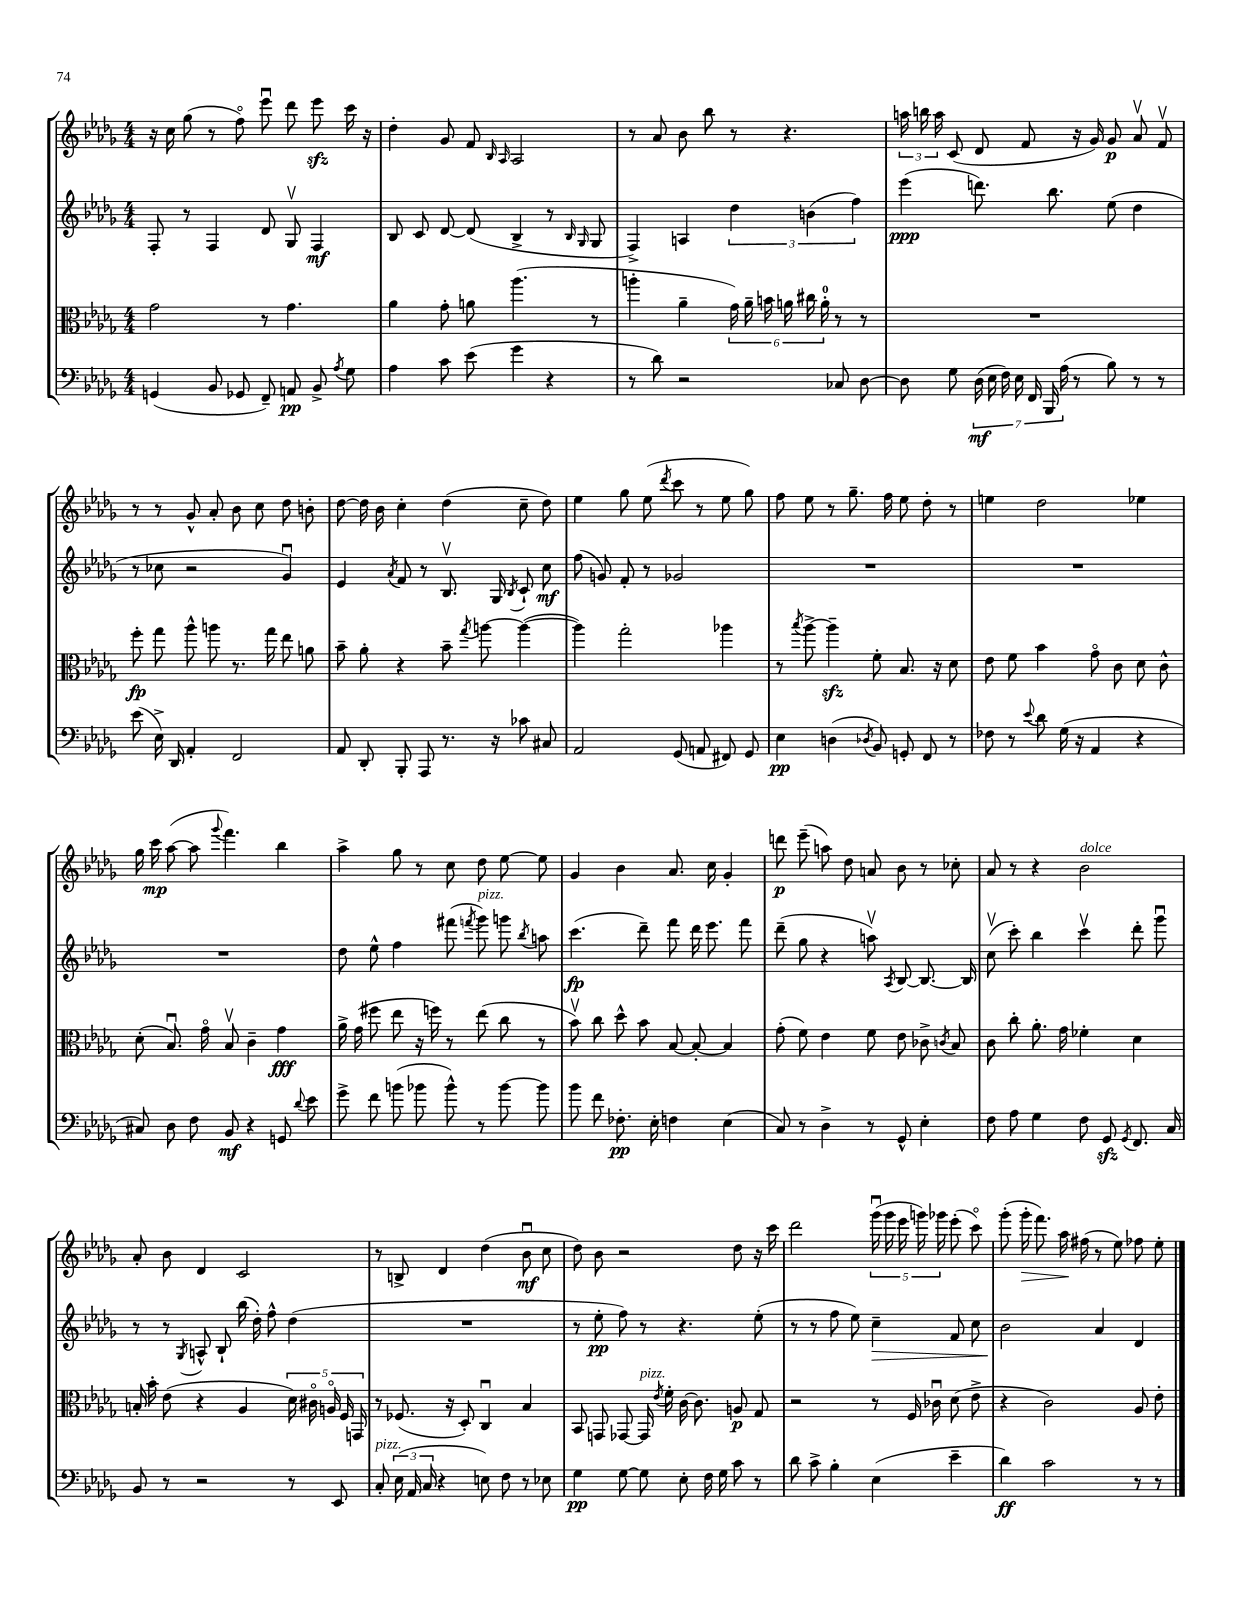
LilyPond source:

<<
\new StaffGroup <<
\new Staff = "s0" {
    \clef treble \key des \major \numericTimeSignature \time 4/4
    \autoBeamOff r16 c''16 ges''8( r8 f''8\flageolet) ees'''8\downbow des'''8 ees'''8\sfz c'''16 r16 |
    des''4-. ges'8 f'8 \grace { bes16 aes16 } aes2 |
    r8 aes'8 bes'8 bes''8 r8 r4. |
    \tuplet 3/2 { a''16 b''16 a''16 } c'8( des'8 f'8 r16 ges'16) ges'8\p aes'8\upbow f'8\upbow |
    r8 r8 ges'8-^ aes'8-. bes'8 c''8 des''8 b'8-. |
    des''8~ des''16 bes'16 c''4-. des''4( c''8-- des''8) |
    ees''4 ges''8 ees''8( \acciaccatura { des'''8 } c'''8 r8 ees''8 ges''8) |
    f''8 ees''8 r8 ges''8.-- f''16 ees''8 des''8-. r8 |
    e''4 des''2 ees''4 |
    ges''16 c'''16\mp aes''8~( aes''8 \appoggiatura { ges'''8 } f'''4.) bes''4 |
    aes''4-> ges''8 r8 c''8 des''8 ees''8~ ees''8 |
    ges'4 bes'4 aes'8. c''16 ges'4-. |
    d'''8\p ees'''8--( a''8) des''8 a'8 bes'8 r8 ces''8-. |
    aes'8 r8 r4 bes'2^\markup { \italic "dolce" } |
    aes'8-. bes'8 des'4 c'2 |
    r8 b8-> des'4 des''4( bes'8\downbow\mf c''8 |
    des''8) bes'8 r2 des''8 r16 c'''16 |
    des'''2 \tuplet 5/4 { ges'''16\downbow( ges'''16 ees'''16 g'''16) ges'''16 } ees'''8-.( c'''8\flageolet) |
    ges'''8-.( ges'''16-.\> f'''8.) aes''16\! fis''16( r8 ees''8) fes''8 ees''8-. \bar "|." |
}
\new Staff = "s1" {
    \clef treble \key des \major \numericTimeSignature \time 4/4
    \autoBeamOff f8-. r8 f4 des'8 ges8\upbow f4\mf |
    bes8 c'8 des'8~ des'8( bes4-> r8 \grace { bes16 ges16 } ges8 |
    f4->) a4 \tuplet 3/2 { des''4 b'4( f''4) } |
    ees'''4\ppp( d'''8.) bes''8. ees''8( des''4 |
    r8 ces''8 r2 ges'4\downbow) |
    ees'4 \acciaccatura { aes'8 } f'8 r8 bes8.\upbow ges16 \acciaccatura { bes8 } c'8-! c''8\mf |
    f''8( g'8) f'8-. r8 ges'2 |
    R1 |
    R1 |
    R1 |
    des''8 ees''8-^ f''4 fis'''8( \acciaccatura { f'''8 } ges'''8^\markup { \italic "pizz." }) g'''8 \acciaccatura { bes''8 } a''8 |
    c'''4.\fp( des'''8--) f'''8 des'''16 ees'''8. f'''8 |
    des'''8--( ges''8 r4 a''8\upbow) \acciaccatura { aes8 } bes8~ bes8.~ bes16 |
    c''8\upbow( c'''8-.) bes''4 c'''4\upbow des'''8-. ges'''8\downbow |
    r8 r8 \acciaccatura { ges8 } a8-^ bes8-! bes''16( des''16-.) f''8-^ des''4( |
    R1 |
    r8 ees''8-.\pp f''8) r8 r4. ees''8-.( |
    r8 r8 f''8 ees''8) c''4--\> f'8 c''8 |
    bes'2\! aes'4 des'4 \bar "|." |
}
\new Staff = "s2" {
    \clef alto \key des \major \numericTimeSignature \time 4/4
    \autoBeamOff ges'2 r8 ges'4. |
    aes'4 ges'8-. a'8 aes''4.( r8 |
    a''4-. aes'4-- \tuplet 6/4 { ges'16) aes'16-- b'16 a'16 cis''16 a'16-0-. } r8 r8 |
    R1 |
    f''8-.\fp ges''8 aes''8-^ a''8 r8. ges''16 ees''8 a'8 |
    bes'8-- aes'8-. r4 bes'8-- \acciaccatura { ges''8 } a''8~ a''4~( |
    a''4) ges''2-. aes''4 |
    r8 \acciaccatura { bes''8 } aes''8~-> aes''4--\sfz f'8-. bes8. r16 des'8 |
    ees'8 f'8 bes'4 ges'8\flageolet c'8 des'8 c'8-^ |
    des'8-.( bes8.\downbow) ges'16\flageolet bes8\upbow c'4-- ges'4\fff |
    aes'16-> ges'16( fis''8 ees''8 r16 f''16) r8 ees''8( c''8 r8 |
    bes'8\upbow) c''8 des''8-^ bes'8 bes8~ bes8~-. bes4 |
    ges'8-.( f'8) ees'4 f'8 ees'8 ces'8-> \acciaccatura { c'8 } bes8 |
    c'8 c''8-. aes'8.-. ges'16 fes'4-. des'4 |
    b16-. bes'16-. ees'8( r4 aes4 \tuplet 5/4 { des'16) cis'16\flageolet a16\flageolet f16 g,16 } |
    r8 fes8.( r16 des8-.) c4\downbow bes4 |
    bes,8 g,8 ges,8~ ges,16^\markup { \italic "pizz." } \acciaccatura { ees'8 } f'16-. c'16~ c'8. a8\p ges8 |
    r2 r8 f16 ces'16\downbow des'8( ees'8-> |
    r4 c'2) aes8 ees'8-. \bar "|." |
}
\new Staff = "s3" {
    \clef bass \key des \major \numericTimeSignature \time 4/4
    \autoBeamOff g,4( bes,8 ges,8 f,8--) a,8\pp bes,8-> \acciaccatura { aes8 } ges8 |
    aes4 c'8 ees'8( ges'4 r4 |
    r8 des'8) r2 ces8 des8~ |
    des8 ges8 \tuplet 7/4 { des16\mf( ees16 f16) ees16 f,16 bes,,16 aes16( } r8 bes8) r8 r8 |
    ees'8( ees16->) des,16 aes,4-. f,2 |
    aes,8 des,8-. bes,,8-. aes,,8 r8. r16 ces'8 cis8 |
    aes,2 ges,8( a,8 fis,8) ges,8 |
    ees4\pp d4( \acciaccatura { des8 } bes,8) g,8-. f,8 r8 |
    fes8 r8 \appoggiatura { ees'8 } des'8 ges16( r16 aes,4 r4 |
    cis8) des8 f8 bes,8\mf r4 g,8 \appoggiatura { des'8 } ees'8 |
    ges'8-> f'8 b'8( bes'8 bes'8-^) r8 bes'8~ bes'8 |
    bes'8 f'8 fes8.-.\pp ees16-. f4 ees4( |
    c8) r8 des4-> r8 ges,8-^ ees4-. |
    f8 aes8 ges4 f8 ges,8\sfz \acciaccatura { ges,8 } f,8. c16 |
    bes,8 r8 r2 r8 ees,8 |
    c8-.^\markup { \italic "pizz." } \tuplet 3/2 { ees16( aes,16 c16 } r4 e8) f8 r8 ees8 |
    ges4\pp ges8~ ges8 ees8-. f16 ges16 c'8 r8 |
    des'8 c'8-> bes4-. ees4( ees'4-- |
    des'4\ff) c'2 r8 r8 \bar "|." |
}
>>
>>
\layout { \context { \Score \remove "Bar_number_engraver" } }
